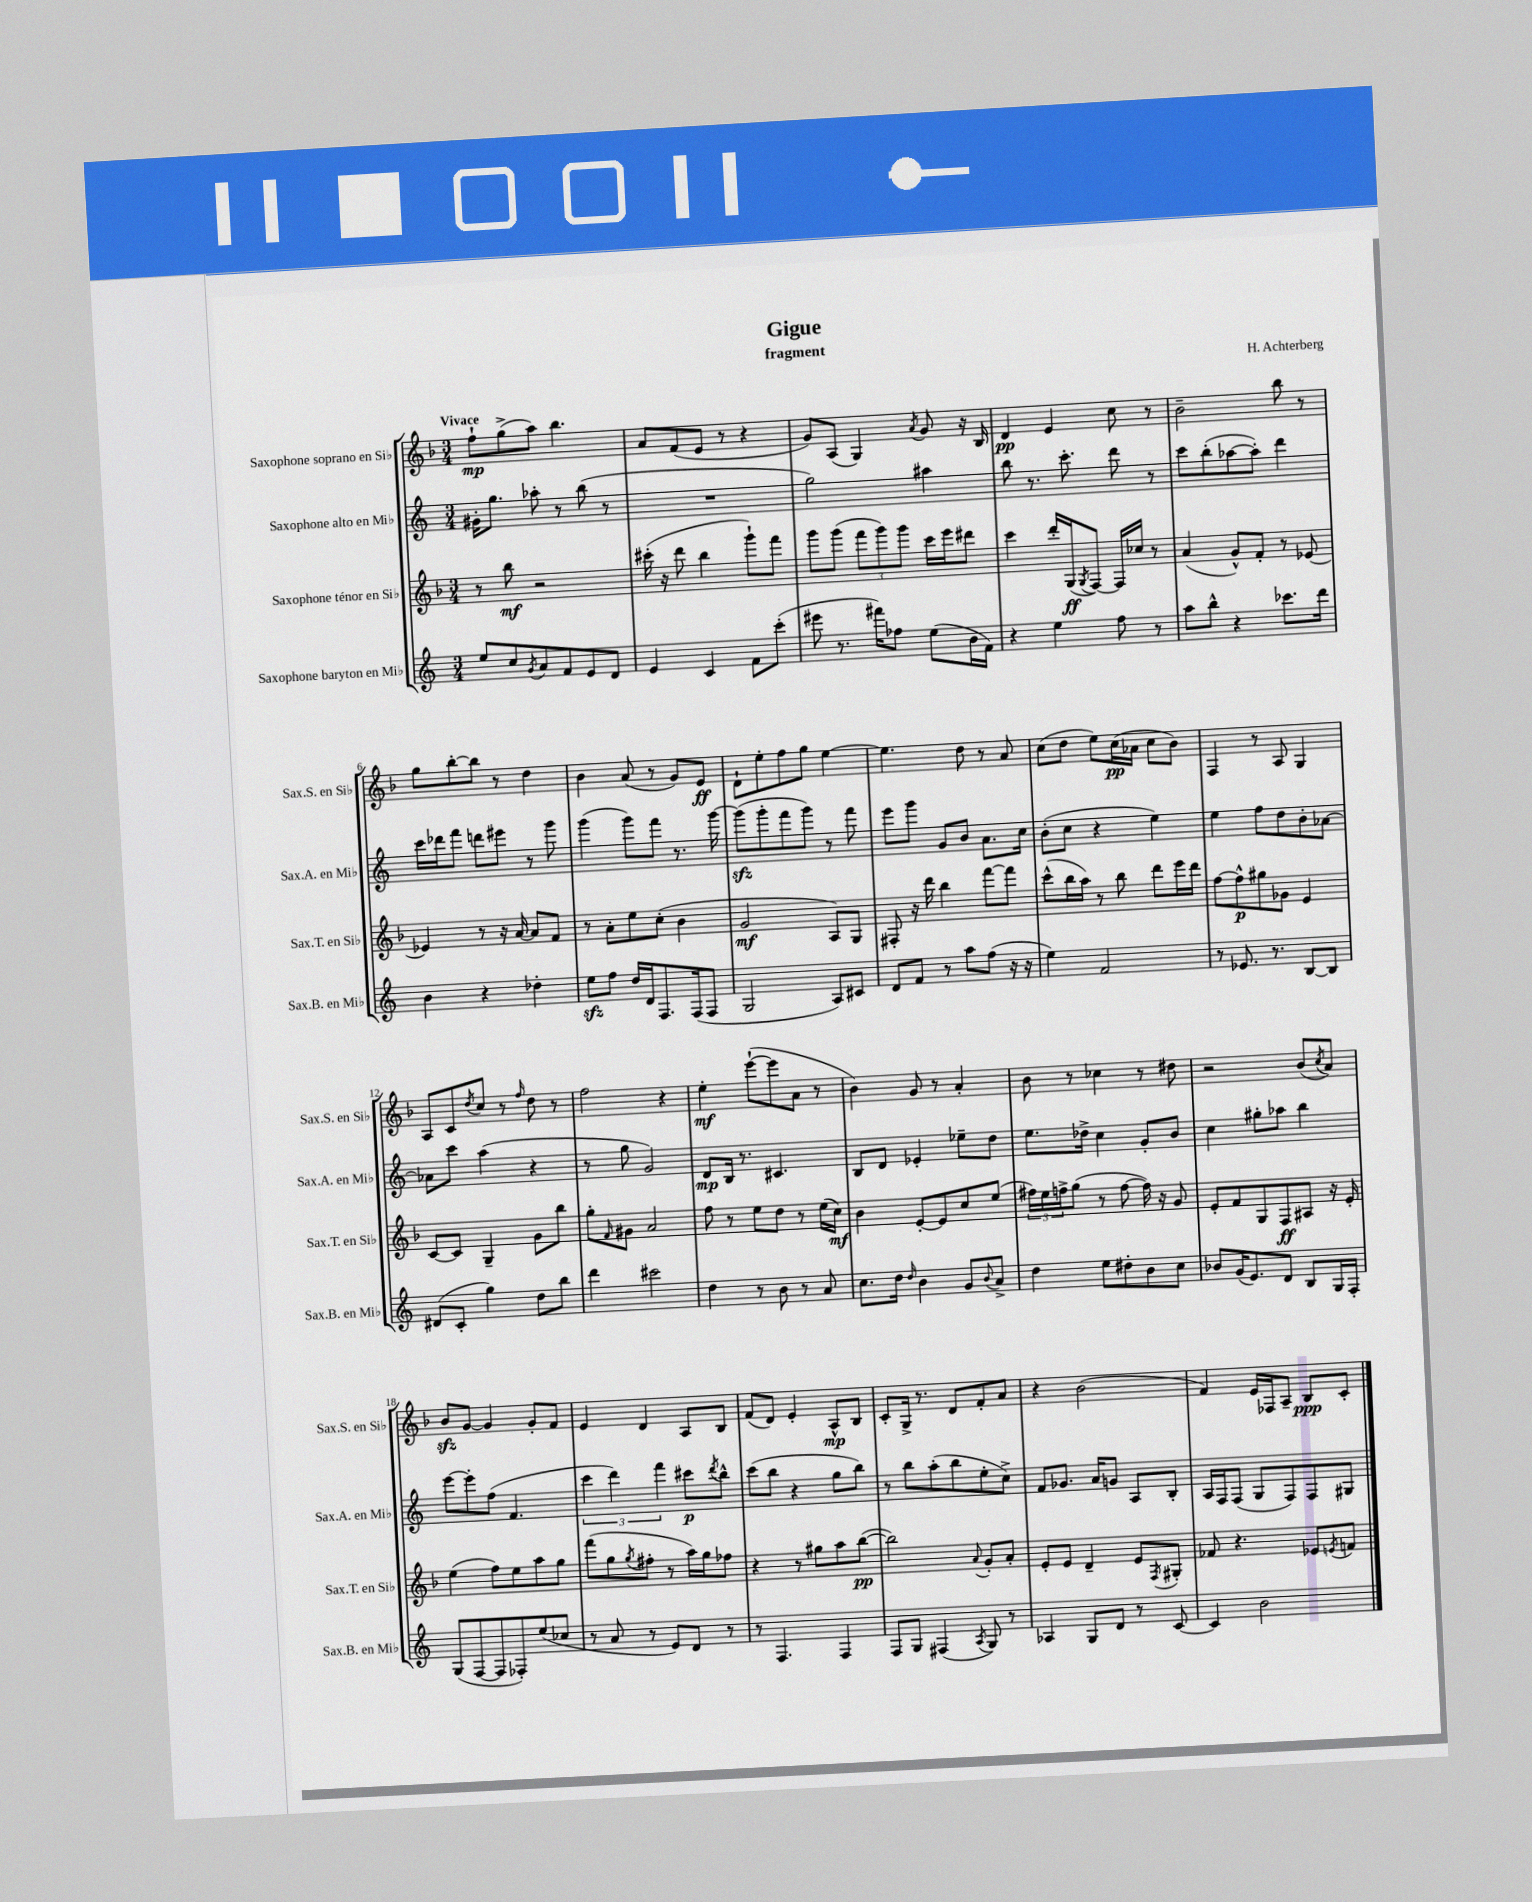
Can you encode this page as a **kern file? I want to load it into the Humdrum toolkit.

**kern	**kern	**kern	**kern
*staff4	*staff3	*staff2	*staff1
*clefG2	*clefG2	*clefG2	*clefG2
*k[]	*k[b-]	*k[]	*k[b-]
*M3/4	*M3/4	*M3/4	*M3/4
8ee/L	8r	16g#'\LK	8ff`\L
.	.	8.gg\J	.
8cc/	8bb-\	.	(8gg^\
8qg/	.	.	.
8a/	2r	8aa-'\	8aa\J)
8f/	.	8r	4.bb-\
8e/	.	(8bb\	.
8d/J	.	8r	.
=	=	=	=
4e/	(16ccc#'\	2.r	8a/L
.	16r	.	.
.	8ddd\	.	(8f/
4c/	4bb-\	.	8e/J
.	.	.	8r
8f\L	8ggg`\L)	.	4r
(8ccc'\J	8fff\J	.	.
=	=	=	=
8eee#\	8ggg\L	2gg\)	8g/L)
8.r	(8ggg\J	.	(8A/J
.	12fff\L	.	4G/)
16fff#\LK)	.	.	.
.	12ggg\)	.	.
8ff-\J	.	.	.
.	12ggg\J	.	.
.	.	.	8qa/
(8ee\L	16ccc\LL	4aa#\	8g/
.	16eee\J	.	.
16b\L	8ddd#\J	.	16r
16f\JJ)	.	.	16B-/
=	=	=	=
4r	4ccc\	8bb\	4d/
.	.	8.r	.
4ee\	16ddd'/LL	.	4e/
.	(16G/J	8.ccc'\	.
.	8qG/	.	.
.	[8F/J)	.	.
8ff\	16F/]LL	8ddd\	8cc\
.	16cc-/JJ	.	.
8r	8r	8r	8r
=	=	=	=
8aa\L	(4a/	8ccc\L	2b-~\
8bb^^\J	.	(8bb'\	.
4r	8g^^/L)	[8aa-\	.
.	8f'/J	8aa-'\]J)	.
8.ccc-\L	8r	4ddd\	8bb-\
.	[8e-/	.	8r
16ddd\Jk	.	.	.
=	=	=	=
4b\	4e-/]	16ccc\LL	8gg\L
.	.	16ddd-\J	.
.	.	8fff\J	[8bb-'\
4r	8r	8ddd\L	8bb-\]J
.	16r	8eee#\J	8r
.	[16a/	.	.
4dd-'\	8a/]L	8r	4dd\
.	8f/J	8ggg\	.
=	=	=	=
8ee\L	8r	(4ggg\	4b-\
8ff\J	8a'\L	.	.
16dd/LL	8ee\	8ggg\L)	(8a/
16d/J	.	.	.
8.F/	(8cc'\J	8fff\J	8r
.	4b-\	8.r	8g/L)
(16F/k	.	.	.
8F/J	.	.	8e/J
.	.	[16ggg\	.
=	=	=	=
2G/	2g/	(8ggg\]L	8d`\L
.	.	8ggg'\	8ee'\
.	.	8fff\	8ff\
.	.	8ggg\J)	8gg\J
8A/L)	8A/L)	8r	[4ee\
8c#/J	8G/J	8fff\	.
=	=	=	=
8d/L	8F#'/	8eee\L	4.ee\]
8f/J	16r	8ggg\J	.
.	16ddd\	.	.
8r	4bb-\	8g/L	.
8aa\L	.	8b/J	8dd\
(8ff\J	[8fff\L	8.a\L	8r
16r	8fff\]J	.	8a/
16r	.	16cc\Jk	.
=	=	=	=
4ee\)	(8ccc^^\L	(8b'\L	(8cc\L
.	16bb-\L	8cc\J	8dd\J
.	16aa\JJ)	.	.
2f/	8r	4r	8ee\L)
.	8bb-\	.	(16cc\L
.	.	.	16a-\JJ
.	8ddd\L	4ee\)	8cc\L
.	16eee\L	.	8b-\J)
.	16ddd\JJ	.	.
=	=	=	=
8r	[8ff\L	4ee\	4F/
8.e-/	8ff^^\]	.	.
.	8gg#\	8ff\L	8r
8.r	.	.	.
.	8g-\J	8dd\	8A/
[8B/L	4e/	8b'\	4G/
8B/]J	.	[8a-\J	.
=	=	=	=
(8d#/L	[8c/L	8a-\]L	8A/L
8c'/J	8c/]J	8ccc\J	8c/
.	.	.	8qdd/
4gg\)	4G~/	(4aa\	8cc/J
.	.	.	8r
.	.	.	16qqff/
8dd\L	8g\L	4r	8dd\
8bb\J	8bb-\J	.	8r
=	=	=	=
4ddd\	8gg'\L	8r	2ff\
.	16qqf/	.	.
.	8g#\J	8gg\	.
2ccc#\	2a/	2g/)	.
.	.	.	4r
=	=	=	=
4dd\	8ff\	8d/L	4ee'\
.	8r	16B/Jk	.
.	.	8.r	.
8r	8ee\L	.	([8eee`\L
8b\	8dd\J	4.c#/	8eee\]
8r	8r	.	8a\J
8a/	(16ee\LL	.	8r
.	16cc\JJ)	.	.
=	=	=	=
8.cc\L	4b-\	8B/L	4b-\)
.	.	8d/J	.
16dd\Jk	.	.	.
16qqdd/	.	.	.
4b\	[8e'/L	4e-'/	8g/
.	8e/]	.	8r
8g/L	8cc/	8ee-~\L	4a'/
8qqb/	.	.	.
8a^/J	(8ee/J	8dd\J	.
=	=	=	=
4dd\	24ff#\LL)	8.ee\L	8b-\
.	24ee\	.	.
.	24ff^\J	.	.
.	(8gg\J	.	8r
.	.	16dd-^\Jk	.
8ee\L	8r	4cc\	4cc-\
8dd#'\	[8ff\	.	.
8b\	16ff\])	8g'/L	8r
.	16r	.	.
8cc\J	8g/	8b/J	8dd#\
=	=	=	=
8b-/L	8e'/L	4cc\	2r
(16g/K	8f/	.	.
8.e/)	.	.	.
.	8G/	8gg#'\L	.
8d/J	8F/	8aa-\J	.
8B/L	8A#/J	4bb\	(8b-/L
.	.	.	8qcc/
16G/L	16r	.	8a/J)
16F'/JJ	16e'/	.	.
=	=	=	=
(8G/L	(4ee\	[8eee\L	8b-/L
[8F/	.	8eee'\]	[8g/J
8F/]	8ff\L)	(8ff\J	4g/]
8F-'/)	8ee\	4.f/	.
(8ee/	8aa\	.	8g'/L
8cc-/J	8gg\J	.	8f/J
=	=	=	=
8r	(8fff\L	6ccc\	4e/
8a/	8gg\	.	.
.	.	6ddd\)	.
.	8qgg/	.	.
8r	8ff#'\J	.	4d/
.	.	6fff\	.
8e/L)	8r	.	.
8d/J	16aa\LL)	8ccc#\L	8A/L
.	16gg\J	.	.
.	.	8qddd/	.
8r	8ff-\J	8bb^^\J	8B-/J
=	=	=	=
8r	4r	(8ccc\L	(8f/L
4.F/	.	8bb\J	8d/J)
.	8r	4r	4e'/
.	8gg#\L	.	.
4F/	8aa\	8gg\L	8A^^/L
.	([8bb-\J	8bb\J)	8B-/J
=	=	=	=
8F/L	2bb-\])	8r	8c'/L
8G/J	.	8bb\L	16G^/Jk
.	.	.	8.r
(4F#/	.	(8aa'\	.
.	.	8bb\	8d/L
8qA/	8qqa/	.	.
8G/)	8g'/L	8ee'\	8f'/
8r	8a'/J	8cc^\J)	8a/J
=	=	=	=
4A-/	8e'/L	8f/L	4r
.	8e/J	8.g-/J	.
8G/L	4d~/	.	(2b-\
.	.	16a/LK	.
8d/J	.	8g/J	.
8r	8e/L	8A/L	.
.	8qF/	.	.
[8c/	8G#'/J	8B'/J	.
=	=	=	=
4c/]	8f-/	16A/LL	4f/)
.	.	16F/J	.
.	4.r	(8F/J	.
2b\	.	8G/L	16e/LL
.	.	.	16F-/J
.	.	8F/)	8A~/J
.	8e-/L	8F/	8B-/L
.	8qe/	.	.
.	8f/J	8G#/J	8c'/J
==	==	==	==
*-	*-	*-	*-
